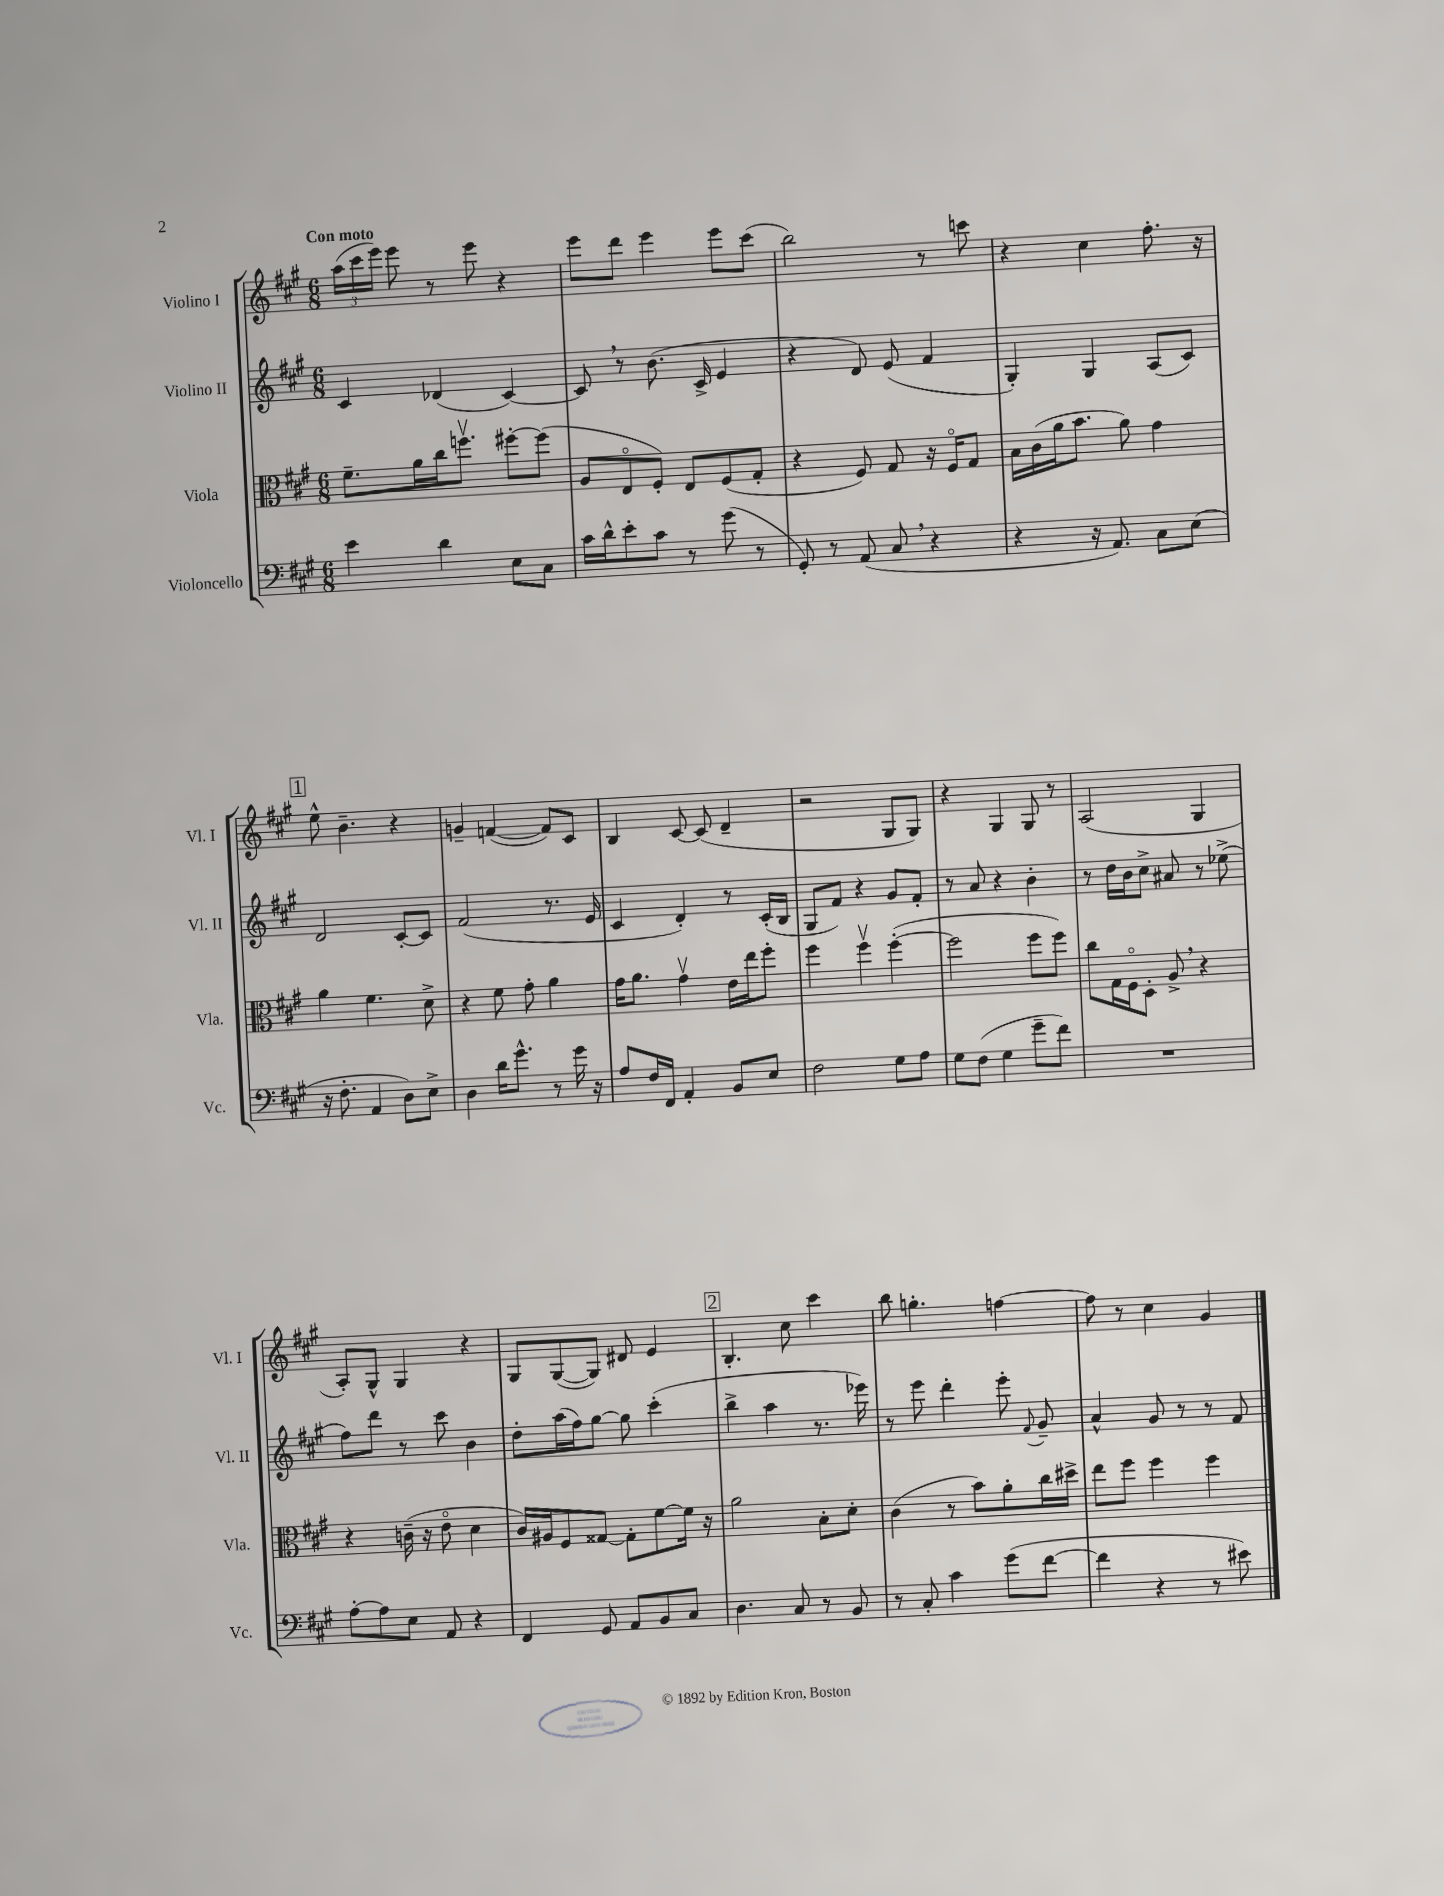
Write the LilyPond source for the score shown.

<<
\new StaffGroup <<
\new Staff = "s0" \with { instrumentName = "Violino I" shortInstrumentName = "Vl. I" } {
    \clef treble \key a \major \numericTimeSignature \time 6/8 \tempo "Con moto"
    \autoBeamOff \tuplet 3/2 { a''16[( cis'''16 e'''16]) } e'''8 r8 e'''8 r4 |
    e'''8[ d'''8] e'''4 e'''8[ cis'''8]( |
    b''2) r8 c'''8 |
    r4 cis''4 fis''8.-. r16 |
    \mark \markup { \box "1" } e''8-^ b'4.-- r4 |
    g'4-- f'4~( f'8[) cis'8] |
    b4 cis'8~ cis'8( d'4-- |
    r2 gis8[ gis8]) |
    r4 gis4 gis8 r8 |
    a2( gis4 |
    a8[-.) gis8]-^ gis4 r4 |
    gis8[ gis8~( gis8]) dis'8 e'4 |
    \mark \markup { \box "2" } b4.-. cis''8 cis'''4 |
    b''8 g''4.-. f''4~ |
    f''8 r8 cis''4 gis'4 \bar "|." |
}
\new Staff = "s1" \with { instrumentName = "Violino II" shortInstrumentName = "Vl. II" } {
    \clef treble \key a \major \numericTimeSignature \time 6/8
    \autoBeamOff cis'4 des'4( cis'4~) |
    cis'8 \breathe r8 b'8.( cis'16-> e'4 |
    r4 d'8) e'8( fis'4 |
    gis4-.) gis4 a8[( cis'8]) |
    \mark \markup { \box "1" } d'2 cis'8[~-. cis'8] |
    fis'2( r8. e'16 |
    cis'4 d'4-.) r8 cis'16[-.( b16] |
    gis8[ fis'8]) r4 gis'8[ fis'8]-. |
    r8 a'8 r4 b'4-. |
    r8 d''16[ b'16 cis''8]-> ais'8 r8 ees''8->( |
    fis''8[) d'''8] r8 cis'''8 b'4 |
    d''8[-. a''16( fis''16) gis''8]~ gis''8 cis'''4-.( |
    \mark \markup { \box "2" } b''4-> a''4 r8. ees'''16) |
    r8 e'''8 d'''4-. e'''8-. \appoggiatura { fis'8 } gis'8-- |
    a'4-^ gis'8 r8 r8 fis'8 \bar "|." |
}
\new Staff = "s2" \with { instrumentName = "Viola" shortInstrumentName = "Vla." } {
    \clef alto \key a \major \numericTimeSignature \time 6/8
    \autoBeamOff fis'8.[-- a'16 cis''16 f''8.]\upbow fis''8[~-. fis''8]( |
    a8[ e8\flageolet fis8]-.) e8[ fis8( gis8]-. |
    r4 fis8) gis8 r16 fis16[\flageolet gis8] |
    b16[ cis'16( a'16 b'8.] a'8) gis'4 |
    \mark \markup { \box "1" } a'4 fis'4. d'8-> |
    r4 fis'8 gis'8-. a'4 |
    gis'16[ a'8.] gis'4\upbow e'16[ e''16 fis''8]-. |
    fis''4 fis''4\upbow fis''4~-.( |
    fis''2 fis''8[ fis''8]) |
    cis''8[ gis16 fis16\flageolet d8]-. a8-> \breathe r4 |
    r4 c'16--( r16 e'8\flageolet d'4 |
    cis'16[) ais16 fis8 gisis8]~ gisis8[-. fis'8~ fis'16] r16 |
    \mark \markup { \box "2" } a'2 b8[-. d'8]-. |
    cis'4( r8 b'8[) a'8-. cis''16 dis''16]-> |
    e''8[ fis''8] fis''4 fis''4 \bar "|." |
}
\new Staff = "s3" \with { instrumentName = "Violoncello" shortInstrumentName = "Vc." } {
    \clef bass \key a \major \numericTimeSignature \time 6/8
    \autoBeamOff e'4 d'4 e8[ cis8] |
    cis'16[ d'16-^ e'8-. cis'8] r8 gis'8( r8 |
    gis,8-.) r8 a,8( cis8 \breathe r4 |
    r4 r16 a,8.) cis8[ e8]( |
    \mark \markup { \box "1" } r16 fis8.-. a,4 d8[) e8]-> |
    d4 d'16[ gis'8.]-^ r8 gis'16 r16 |
    a8[ fis16 fis,16] a,4-. b,8[ e8] |
    fis2 gis8[ a8] |
    gis8[ fis8]( gis4 gis'8[-- fis'8]) |
    R2. |
    a8[~-. a8 e8] a,8 r4 |
    fis,4 gis,8 a,8[ b,8 cis8] |
    \mark \markup { \box "2" } d4. cis8 r8 b,8 |
    r8 cis8-. cis'4 gis'8[( fis'8]~ |
    fis'4 r4 r8 eis'8) \bar "|." |
}
>>
>>
\layout { \context { \Score \remove "Bar_number_engraver" } }
